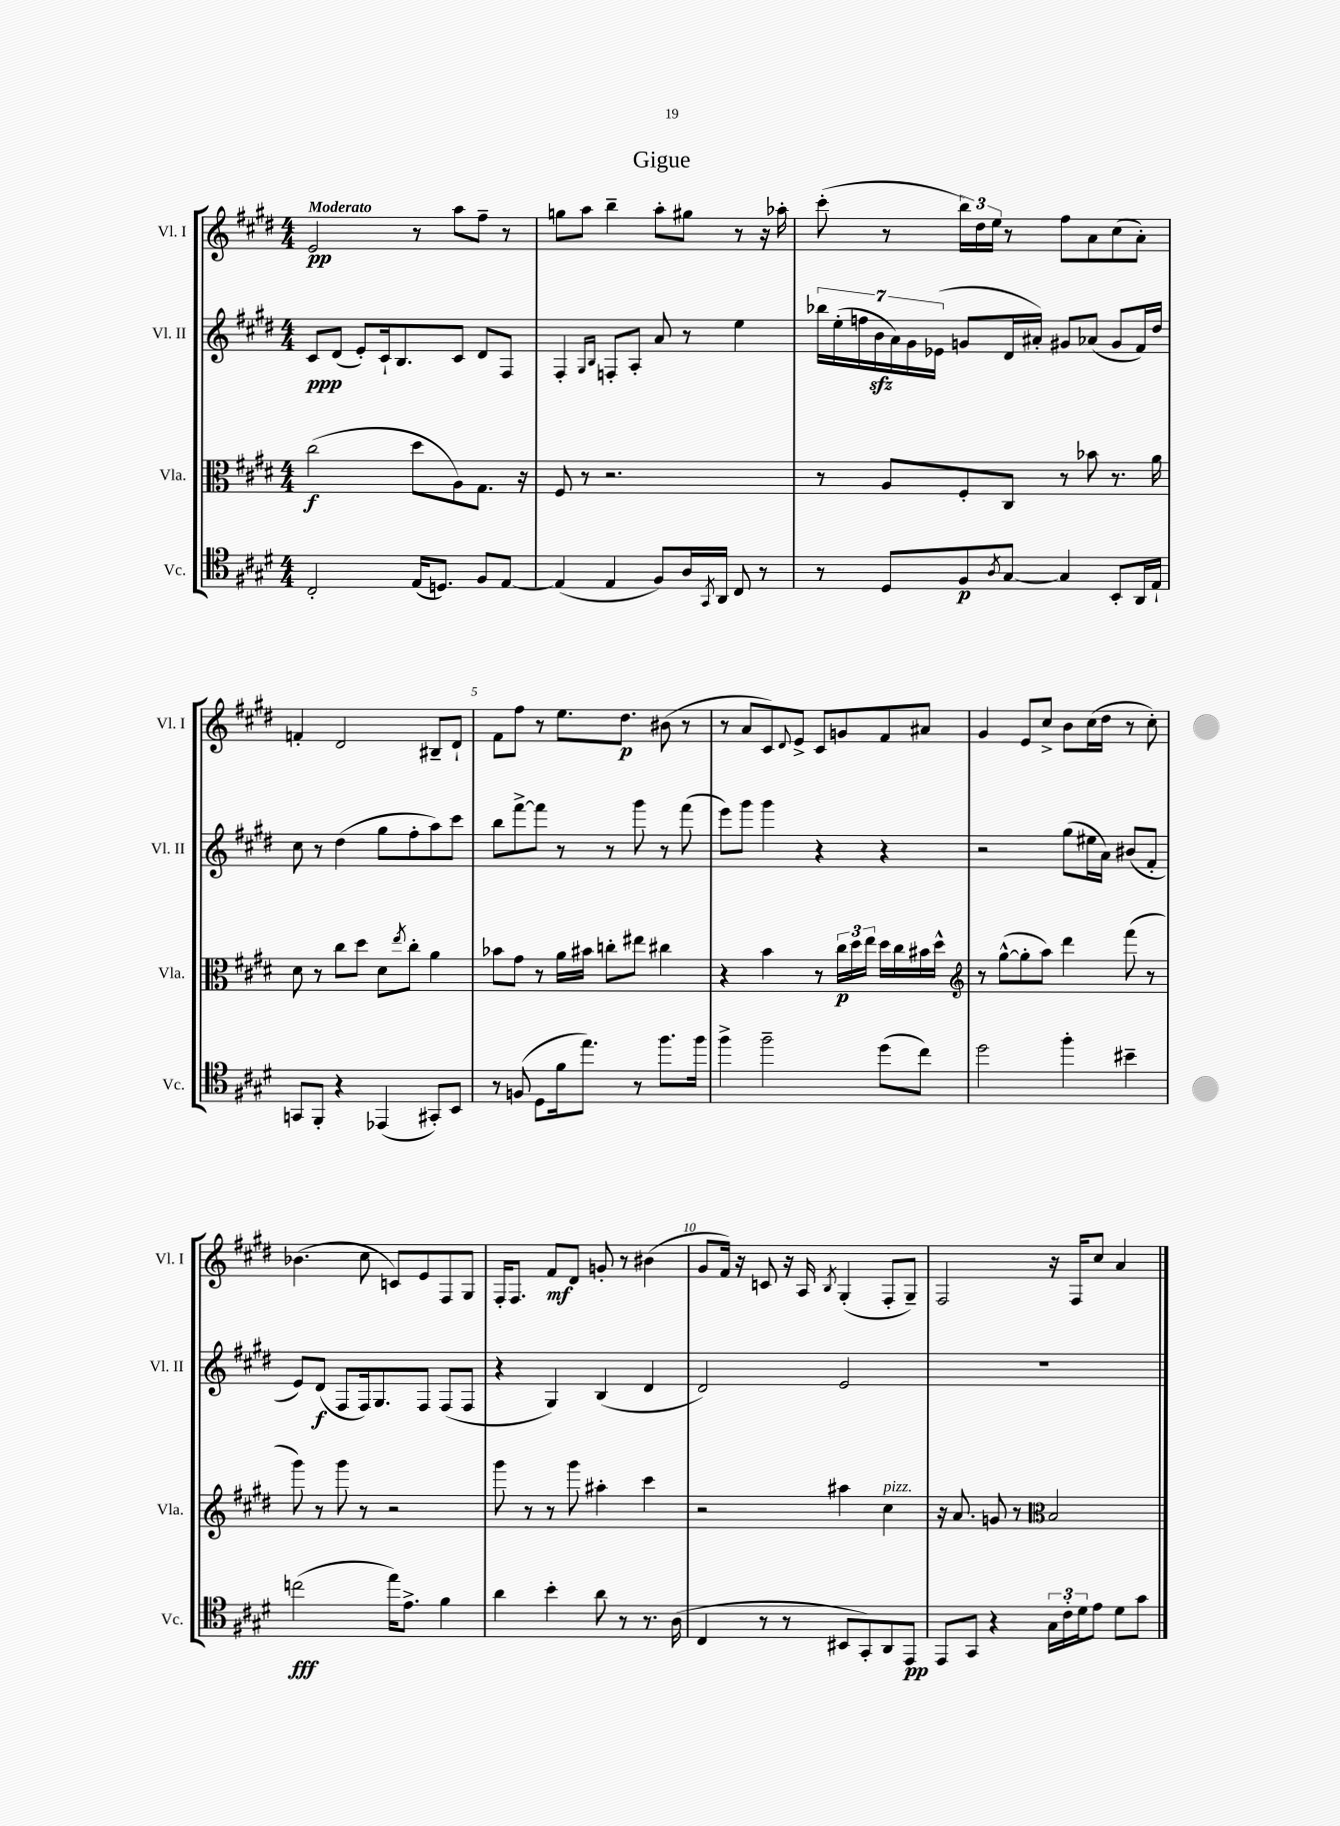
\header { title = "Gigue" }
<<
\new StaffGroup <<
\new Staff = "s0" \with { instrumentName = "Vl. I" shortInstrumentName = "Vl. I" } {
    \clef treble \key e \major \numericTimeSignature \time 4/4 \tempo "Moderato"
    e'2\pp r8 a''8 fis''8-- r8 |
    g''8 a''8 b''4-- a''8-. gis''8 r8 r16 aes''16-. |
    cis'''8-.( r8 \tuplet 3/2 { b''16) dis''16 e''16 } r8 fis''8 a'8 cis''8( a'8-.) |
    f'4-. dis'2 bis8-- dis'8-! |
    fis'8 fis''8 r8 e''8. dis''8.\p bis'8( r8 |
    r8 a'8 cis'8) \appoggiatura { dis'8 } e'8-> cis'8 g'8 fis'8 ais'8 |
    gis'4 e'8 cis''8-> b'8 cis''16( dis''16 r8 cis''8-.) |
    bes'4.( cis''8 c'8) e'8 fis8 gis8 |
    fis16-. fis8. fis'8\mf dis'8 g'8-. r8 bis'4( |
    gis'8 fis'16) r16 c'8 r16 a16 \acciaccatura { b8 } gis4-.( fis8-. gis8--) |
    fis2 r16 fis16 cis''8 a'4 \bar "|." |
}
\new Staff = "s1" \with { instrumentName = "Vl. II" shortInstrumentName = "Vl. II" } {
    \clef treble \key e \major \numericTimeSignature \time 4/4
    cis'8\ppp dis'8( e'8-.) cis'16-! b8. cis'8 dis'8 fis8 |
    fis4-. \grace { gis16 b16 } f8-. a8-. a'8 r8 e''4 |
    \tuplet 7/4 { bes''16 e''16-.( f''16 b'16\sfz a'16) gis'16 ees'16( } g'8 dis'16 ais'16-.) gis'8 aes'8( gis'8 fis'16) dis''16 |
    cis''8 r8 dis''4( gis''8 fis''8-. a''8) cis'''8 |
    b''8 fis'''8~-> fis'''8 r8 r8 gis'''8 r8 fis'''8( |
    e'''8) gis'''8 gis'''4 r4 r4 |
    r2 gis''8( eis''16 a'16) bis'8( fis'8-. |
    e'8) dis'8\f( fis8 fis16) gis8. fis8 fis8( fis8 |
    r4 gis4) b4( dis'4 |
    dis'2) e'2 |
    R1 \bar "|." |
}
\new Staff = "s2" \with { instrumentName = "Vla." shortInstrumentName = "Vla." } {
    \clef alto \key e \major \numericTimeSignature \time 4/4
    cis''2\f( dis''8 a8) gis8. r16 |
    fis8 r8 r2. |
    r8 a8 fis8-. cis8 r8 bes'8 r8. a'16 |
    dis'8 r8 cis''8 dis''8 dis'8 \acciaccatura { e''8 } cis''8-. a'4 |
    bes'8 gis'8 r8 a'16 bis'16 c''8-. eis''8 cis''4 |
    r4 b'4 r8 \tuplet 3/2 { cis''16\p dis''16 e''16 } dis''16 cis''16 bis'16 dis''16-^ |
    \clef treble r8 gis''8~-^( gis''8-. a''8) dis'''4 fis'''8( r8 |
    gis'''8) r8 gis'''8 r8 r2 |
    gis'''8 r8 r8 gis'''8 ais''4-. cis'''4 |
    r2 ais''4 cis''4^\markup { \italic "pizz." } |
    r16 a'8. g'8 r8 \clef alto b2 \bar "|." |
}
\new Staff = "s3" \with { instrumentName = "Vc." shortInstrumentName = "Vc." } {
    \clef tenor \key e \major \numericTimeSignature \time 4/4
    cis2-. e16( d8.) fis8 e8~ |
    e4( e4 fis8) a16 \acciaccatura { gis,8 } a,16 cis8 r8 |
    r8 dis8 fis8\p \acciaccatura { a8 } gis8~ gis4 b,8-. a,16 e16-! |
    g,8 fis,8-. r4 ees,4( gis,8-.) b,8 |
    r8 f8( dis8 fis'16 e''8.) r8 fis''8. fis''16 |
    fis''4-> fis''2-- dis''8( cis''8) |
    dis''2 fis''4-. bis'4-- |
    c''2\fff( e''16) e'8.-> fis'4 |
    a'4 b'4-. a'8 r8 r8. a16( |
    cis4 r8 r8 bis,8 gis,8-.) a,8 e,8\pp |
    e,8 gis,8 r4 \tuplet 3/2 { gis16 cis'16-. dis'16 } e'8 dis'8 gis'8 \bar "|." |
}
>>
>>
\layout { \context { \Score \override BarNumber.break-visibility = ##(#f #t #t) barNumberVisibility = #(every-nth-bar-number-visible 5) } }
